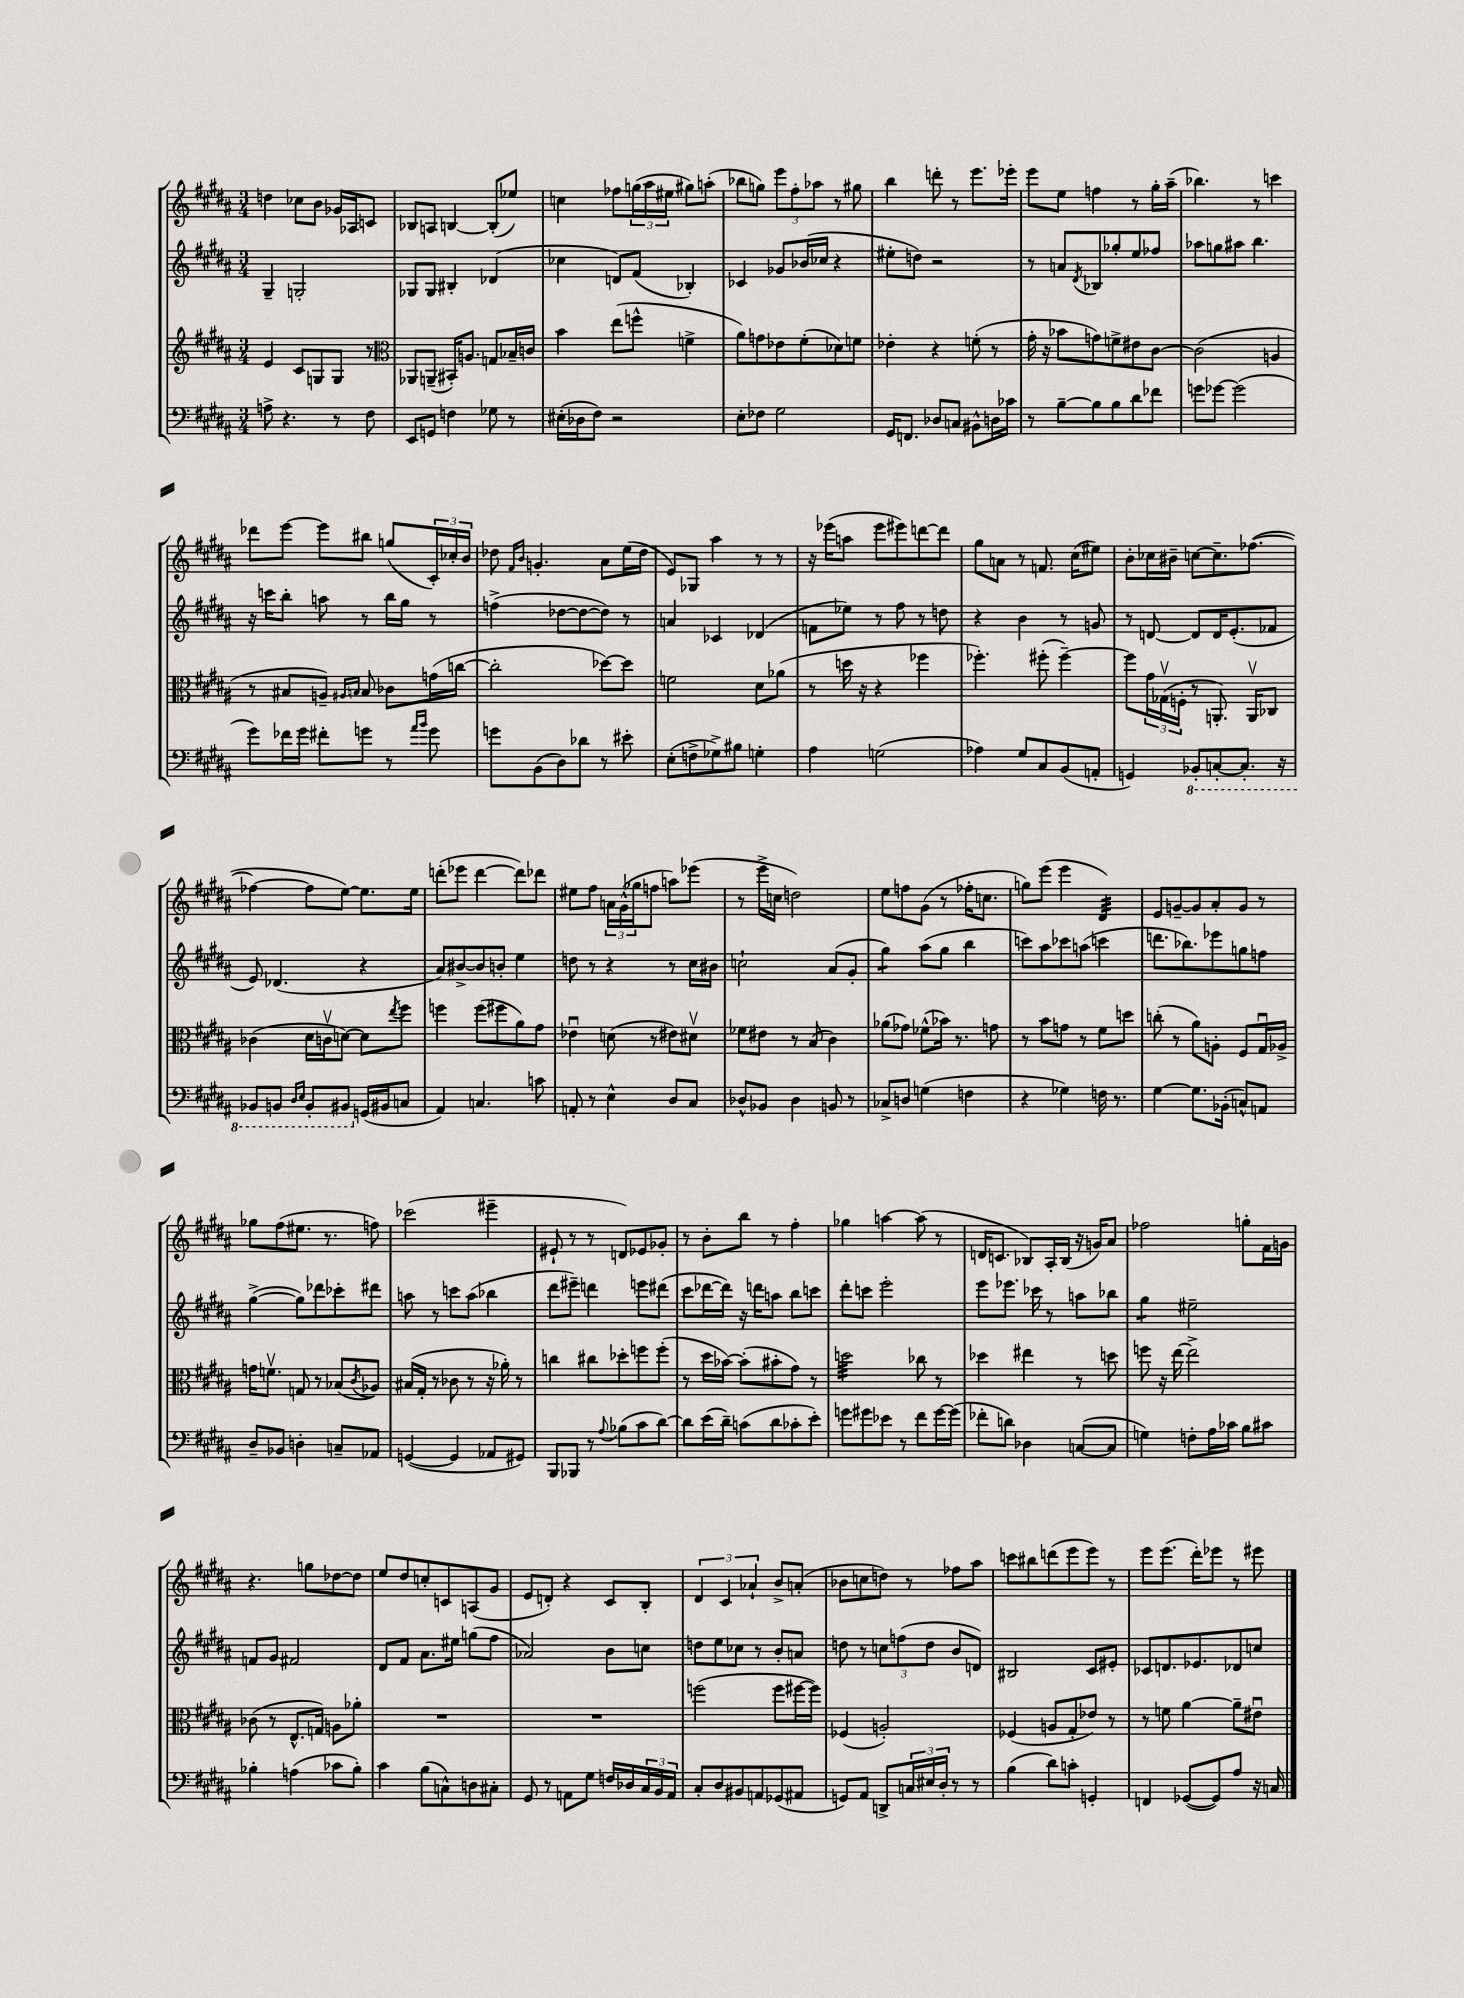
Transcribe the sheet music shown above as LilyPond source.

<<
\new StaffGroup <<
\new Staff = "s0" {
    \clef treble \key b \major \numericTimeSignature \time 3/4
    d''4 ces''8 b'8 ges'16 aes16 c'8 |
    bes8 a8 b4~ b8-.( ees''8) |
    c''4 fes''8 \tuplet 3/2 { g''16( ais''16 eis''16 } gis''8) a''8-.( |
    bes''8 g''8) \tuplet 3/2 { e'''8 fis''8-. aes''8 } r8 gis''8 |
    b''4 d'''8-. r8 e'''8. ees'''16-. |
    e'''8 e''8 f''4 r8 gis''16-. ais''16--( |
    bes''4.) r8 c'''4 |
    des'''8 e'''8~ e'''8 bis''8 g''8( \tuplet 3/2 { cis'16-.) ces''16-. b'16 } |
    des''8 \grace { fis'16 b'16 } g'4.-. ais'8 e''16( des''16 |
    e'8) ges8 ais''4 r8 r8 |
    r16 ees'''16( a''8 ees'''8 eis'''8) d'''8~ d'''8 |
    gis''8 a'8 r8 f'8. cis''16( eis''8) |
    b'8-. ces''16 bis'16-- c''8~ c''8.-- fes''8.~( |
    fes''4~ fes''8 e''8~) e''8. e''16 |
    d'''8-.( ees'''8 d'''4~ d'''8) des'''8 |
    eis''8 fis''8 \tuplet 3/2 { a'16 gis'16-^( ges''16 } f''8 a''8) ees'''8( |
    r8 e'''16-> c''16 d''2) |
    e''8 f''8 gis'8( r8 fes''16-. c''8. |
    g''8) e'''8( e'''4 dis'4:32) |
    e'8 g'8~-- g'8 ais'8-. g'8 r8 |
    ges''8 fis''8( eis''8. r8. f''8) |
    ces'''2( eis'''4-- |
    eis'8-! r8 r8 d'8) ees'8 ges'8-. |
    r8 b'8-. b''8 r8 fis''4-. |
    ges''4 a''4~ a''8( r8 |
    d'16 c'8. bes8) ais16-. bes16( r16 g'16) ais'8 |
    fes''2 g''8-. fis'16 g'16 |
    r4. g''8 des''8~ des''8 |
    e''8 dis''8 c''8-. c'8 a8( gis'8 |
    e'8 d'8-.) r4 cis'8 b8-. |
    \tuplet 3/2 { dis'4 cis'4 aes'4-! } b'8-> a'8-.( |
    bes'8 c''8 d''8) r8 fes''8 ais''8 |
    c'''8 bis''8 d'''8( e'''8 e'''8) r8 |
    e'''8 e'''8.( dis'''16-.) ees'''8 r8 eis'''8 \bar "|." |
}
\new Staff = "s1" {
    \clef treble \key b \major \numericTimeSignature \time 3/4
    gis4-- g2-. |
    ges8 ges8 bis4-. des'4( |
    ces''4 d'8) fis'8( bes4-.) |
    ces'4 ges'8 bes'16( ces''16 r4 |
    eis''8-. d''8) r2 |
    r8 a'8 \acciaccatura { dis'8 } bes8 ges''8-. e''8 fes''8 |
    aes''8 g''8 ais''8 b''4. |
    r16 c'''16 b''8-. a''8 r8 b''16 gis''16 r8 |
    f''4->( des''8~ des''8~ des''8) r8 |
    a'4 ces'4 des'4( |
    f'8 ees''8) r8 fis''8 r8 d''8 |
    r4 b'4 r8 g'8 |
    r8 d'8~ d'8 d'16 e'8.-.( fes'8 |
    e'8) des'4.( r4 |
    ais'8) bis'8~-> bis'8 b'8-. e''4 |
    d''8 r8 r4 r8 cis''16 bis'16 |
    c''2-! ais'8( gis'8-. |
    gis''4:8) ais''8( gis''8 b''4 |
    c'''8) ais''8 ces'''8 a''8( c'''4 |
    d'''8. bes''8.) ees'''8 g''8 f''8 |
    gis''4~->( gis''8) des'''8 ces'''8-. dis'''8 |
    a''8 r8 c'''8 a''8( bes''4 |
    dis'''8 eis'''8--) d'''4 e'''8 dis'''8( |
    cis'''8 des'''16~ des'''16) r16 d'''16 a''8 b''8 c'''8 |
    dis'''8-. c'''8 e'''2-. |
    e'''8 ees'''8. ces'''16 r8 a''8 bes''8 |
    gis''4:8 eis''2-- |
    f'8 gis'8 fis'2 |
    dis'8 fis'8 ais'8. eis''16 g''8( fis''8 |
    aes'2) b'8 c''8 |
    d''8 e''8 ces''8 r8 b'8-. a'8 |
    d''8 r8 \tuplet 3/2 { c''8 f''8( d''8 } b'8 d'8) |
    bis2 cis'8 eis'8-. |
    ces'8 d'8. ees'8. des'8 c''8 \bar "|." |
}
\new Staff = "s2" {
    \clef treble \key b \major \numericTimeSignature \time 3/4
    e'4 cis'8 g8 g8 r8 |
    \clef alto aes,8 a,8--( bis,16-.) a8. g8 bes16-- c'16 |
    b'4 e''8( f''8-^ f'4-> |
    ais'8) g'8 ees'8 fis'8-.( des'8) f'8 |
    ees'4-. r4 f'8-.( r8 |
    gis'16-. r16 bes'8 g'8) f'8-> eis'8 cis'8~ |
    cis'2( a4 |
    r8 bis8 a8--) \grace { ais16 b16 } b8 ces'8 g'16( c''16~ |
    c''2-. des''8~) des''8 |
    f'2 dis'8 aes'8( |
    r8 d''16 r16 r4 fes''4 |
    fes''4.-.) fis''8-.( fis''4~--) |
    fis''8 \tuplet 3/2 { gis'16 ges16\upbow( f16-. } r8 a,8.-.) a,16\upbow ces8 |
    ces'4( dis'16 c'16\upbow d'8~) d'8 \acciaccatura { e''8 } fis''8 |
    f''4 f''8( fis''8 ais'8) gis'8 |
    ees'4\downbow d'8( r8 eis'8) dis'8\upbow |
    fes'8 eis'8 r8 b8( cis'4) |
    aes'8( ges'8) fes'8-^( bes'16) r8. g'8 |
    r8 b'8 g'8 r8 fis'8 d''8 |
    c''8-.( r8 ais'8) a8-. fis8 gis16\downbow aes16-> |
    g'16 f'8.\upbow g8 r8 bes8( \acciaccatura { cis'8 } aes8) |
    bis16( gis16-. r8 ces'8 r8 r16 aes'16-.) r8 |
    c''4 cis''8 des''8-. f''8 f''8-.( |
    r8 dis''16 bes'16~) bes'8-.( bis'8-. gis'8) r8 |
    d''2:32 ces''8 r8 |
    des''4 eis''4 r8 d''8 |
    f''8 r16 e''16~ e''2-> |
    ces'8( r8 e8.-^ g16) a8 aes'8-. |
    R2. |
    R2. |
    f''2( f''8 fis''16~ fis''16) |
    fes4( a2-.) |
    fes4( a8 gis8-. ees'8) r8 |
    r8 f'8 ais'4~ ais'8-- eis'8\downbow \bar "|." |
}
\new Staff = "s3" {
    \clef bass \key b \major \numericTimeSignature \time 3/4
    a8-> r4. r8 fis8 |
    e,8 g,8 f4 ges8 r8 |
    eis16-.( des16 fis8) r2 |
    e8-. fes8 gis2 |
    gis,16 f,8. des8 c8 bis,8-^ d16 ces'16 |
    r8 b8~-- b8 b8 dis'8 fes'8 |
    g'8 ges'8~ ges'2( |
    gis'8) fes'16 gis'16 fis'8-. g'8 r8 \grace { ais'16 b'16 } g'8 |
    g'8 b,8( dis8) des'8 r8 eis'8-. |
    e8-.( f8-> ges8->) bis8 g4-. |
    ais4 g2( |
    aes4) gis8 cis8 b,8( a,8-. |
    g,4) \ottava #-1 bes,,8-. c,8~-. c,8.-. r16 |
    bes,,8 b,,8 \grace { dis,16 e,16 } b,,8-. bis,,8 \ottava #0 g,16( bis,16 c8 |
    ais,4) c4. c'8 |
    a,8-. r8 e4-^ dis8 cis8 |
    des8-^ bes,8 des4 b,8 r8 |
    ces8-> d8 g4( f4 |
    r4 ges4) f16 r8. |
    gis4~ gis8. bes,16-.( c8-^) a,8 |
    dis8-- bes,8 d4-. c8-- aes,8 |
    g,4~( g,4 aes,8 gis,8) |
    b,,8 bes,,8 r8 \appoggiatura { ais8 } bes8( cis'8 dis'8~) |
    dis'8 e'16( dis'16--) c'8( dis'8 ces'8-. e'8-.) |
    g'8 gis'8 ees'8 r8 fis'8 gis'16~ gis'16( |
    fes'8-. d'8) des4 c8~( c8 |
    g4) f8-. ais16 ces'16 b8 cis'8 |
    bes4-. a4( ces'8 bes8-.) |
    cis'4 b8( c8-^) d8 cis8-. |
    gis,8 r8 a,8 gis8 f16 des16 \tuplet 3/2 { cis16 b,16 a,16 } |
    cis8-. dis8 bis,8 a,8 ges,8( ais,8 |
    g,8) ais,8 d,8-> \tuplet 3/2 { c16 eis16 dis16-. } r8 r8 |
    b4( dis'8) c'8-. g,4-. |
    f,4 ges,8~( ges,8) ais8 r16 c16 \bar "|." |
}
>>
>>
\layout { \context { \Score \remove "Bar_number_engraver" } }
